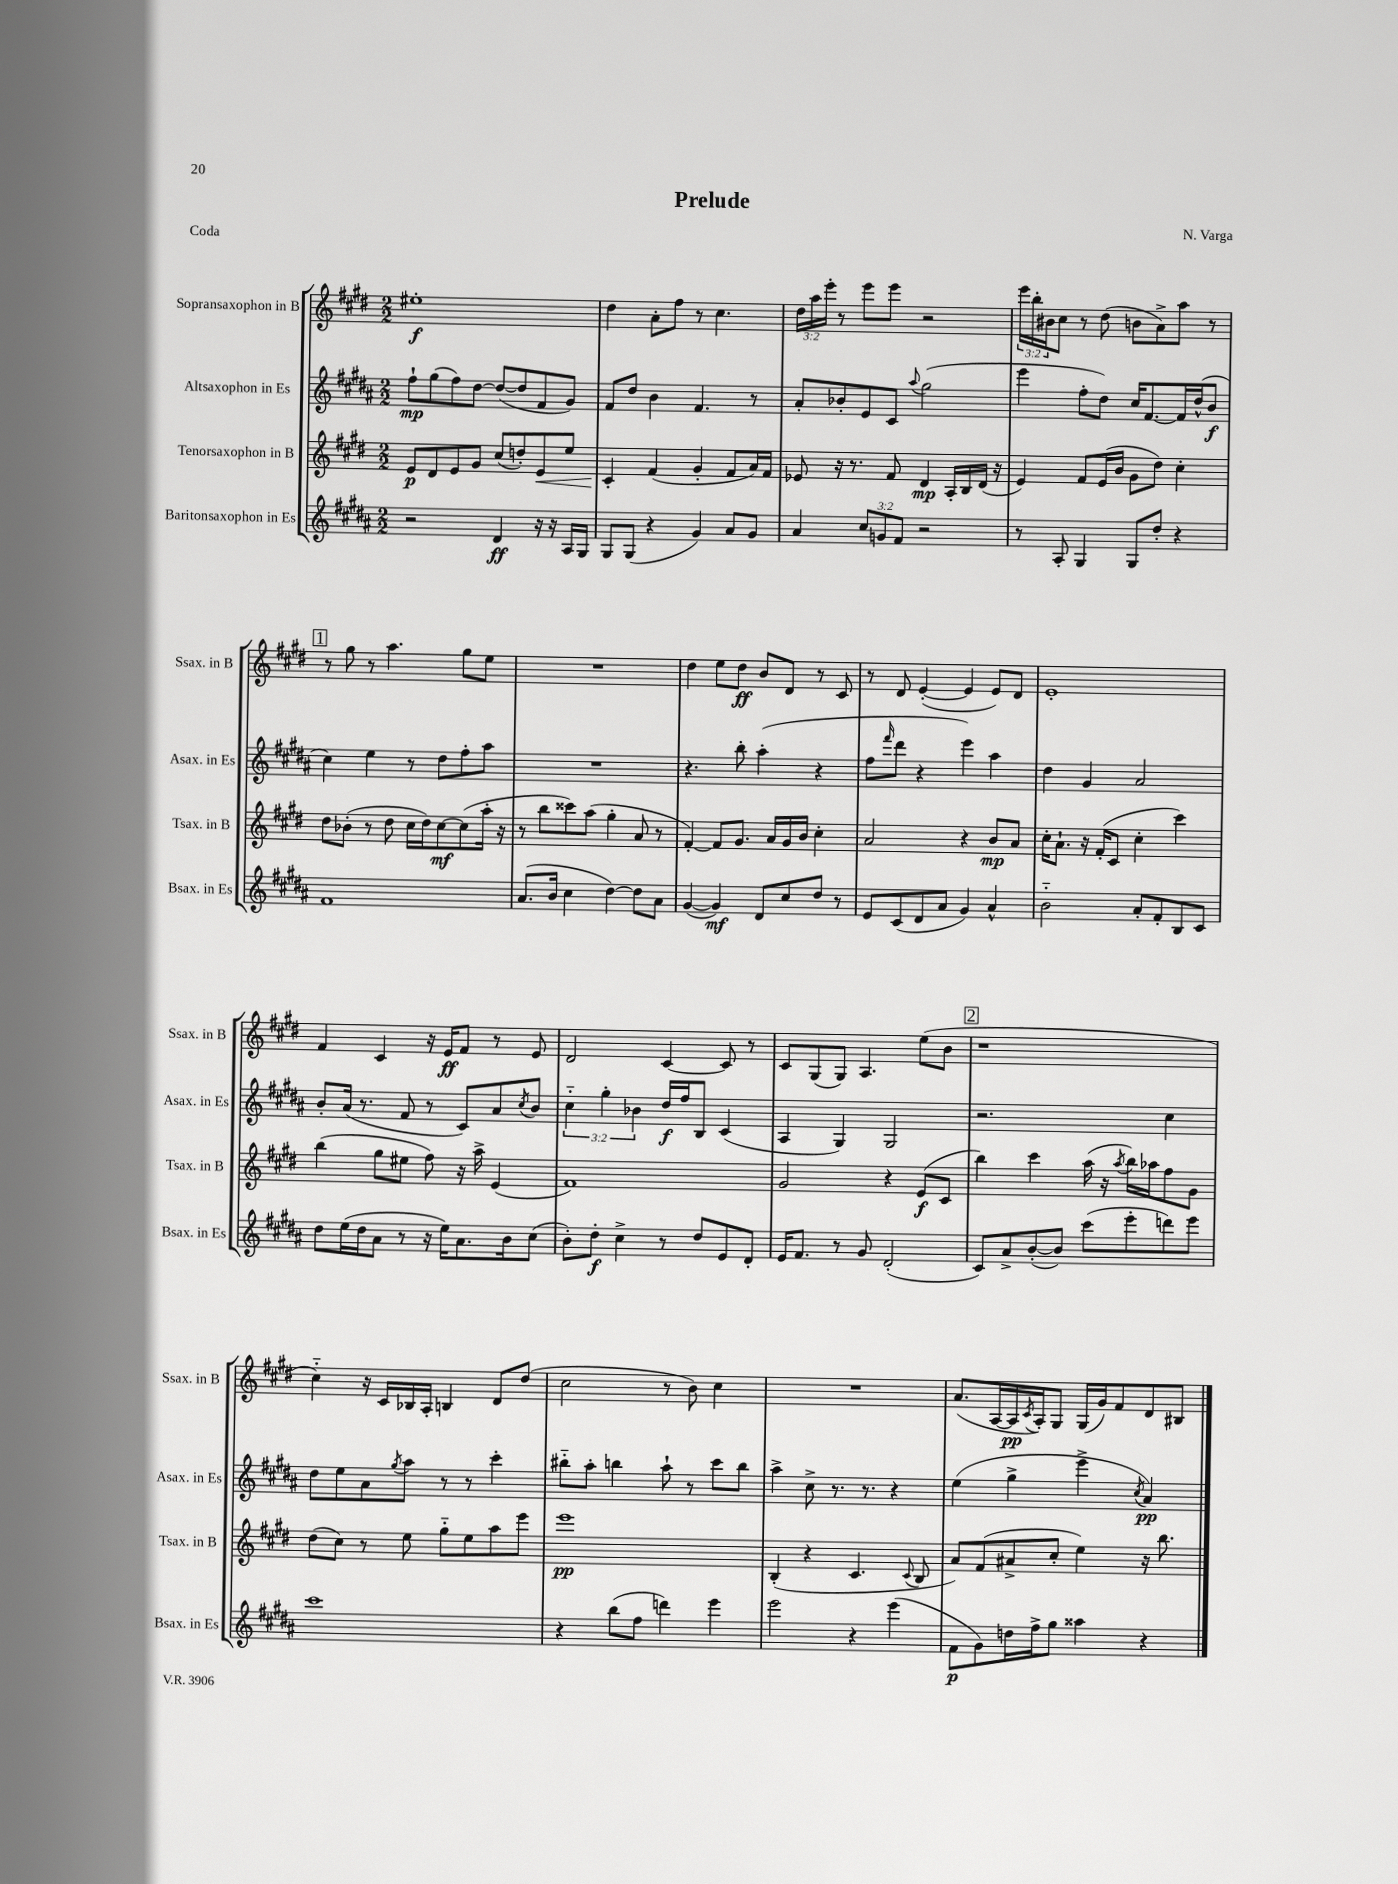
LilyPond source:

\header { title = "Prelude" composer = "N. Varga" piece = "Coda" }
<<
\new StaffGroup <<
\new Staff = "s0" \with { instrumentName = "Sopransaxophon in B" shortInstrumentName = "Ssax. in B" } {
    \clef treble \key e \major \numericTimeSignature \time 2/2 \override Staff.TupletNumber.text = #tuplet-number::calc-fraction-text
    eis''1-.\f |
    dis''4 a'8-. fis''8 r8 cis''4. |
    \tuplet 3/2 { dis''16 a''16 e'''16-. } r8 e'''8 e'''8 r2 |
    \tuplet 3/2 { e'''16 b''16-. bis'16 } cis''8 r8 dis''8( b'8 a'8->) a''8 r8 |
    \mark \markup { \box "1" } r8 gis''8 r8 a''4. gis''8 e''8 |
    R1 |
    dis''4 e''8 dis''8\ff b'8 dis'8 r8 cis'8 |
    r8 dis'8 e'4~-.( e'4 e'8) dis'8 |
    e'1-. |
    fis'4 cis'4 r16 e'16\ff fis'8 r8 e'8 |
    dis'2 cis'4~ cis'8 r8 |
    cis'8 gis8( gis8) a4. e''8( b'8 |
    \mark \markup { \box "2" } r1 |
    cis''4-_) r16 cis'16 bes16 a16-. b4 dis'8 dis''8( |
    cis''2 r8 b'8) cis''4 |
    R1 |
    a'8.( a16~ a16\pp \acciaccatura { cis'8 } a16-.) gis8 gis16( gis'16) fis'8 dis'8 bis8 \bar "|." |
}
\new Staff = "s1" \with { instrumentName = "Altsaxophon in Es" shortInstrumentName = "Asax. in Es" } {
    \clef treble \key b \major \numericTimeSignature \time 2/2 \override Staff.TupletNumber.text = #tuplet-number::calc-fraction-text
    fis''8-!\mp gis''8( fis''8) dis''8~ dis''8~( dis''8 fis'8 gis'8) |
    fis'8 dis''8 b'4 fis'4. r8 |
    ais'8-. bes'8-. e'8 cis'8 \appoggiatura { ais''8 } gis''2( |
    e'''4 fis''8-. dis''8) cis''16 fis'8.~ fis'16 dis''16-^( b'8\f |
    \mark \markup { \box "1" } cis''4) e''4 r8 dis''8 fis''8-. ais''8 |
    R1 |
    r4. b''8-. ais''4-.( r4 |
    fis''8 \grace { fis'''16 } dis'''8 r4 e'''4) ais''4 |
    dis''4 gis'4 ais'2 |
    b'8-. ais'16( r8. fis'8 r8 cis'8) ais'8 \acciaccatura { cis''8 } b'8 |
    \tuplet 3/2 { cis''4-_ gis''4-. bes'4 } dis''16\f fis''16 b8 cis'4( |
    ais4 gis4) gis2 |
    \mark \markup { \box "2" } r2. cis''4 |
    dis''8 e''8 ais'8 \acciaccatura { gis''8 } ais''8 r8 r8 cis'''4-. |
    bis''8-_ ais''8-. b''4 ais''8-! r8 cis'''8 b''8 |
    ais''4-> cis''8-> r8. r8. r4 |
    e''4( gis''4-> e'''4-> \acciaccatura { cis''8 } ais'4\pp) \bar "|." |
}
\new Staff = "s2" \with { instrumentName = "Tenorsaxophon in B" shortInstrumentName = "Tsax. in B" } {
    \clef treble \key e \major \numericTimeSignature \time 2/2
    e'8\p dis'8 e'8 gis'8 cis''8( d''8-.) e'8\< e''8 |
    cis'4-.\! fis'4( gis'4-. fis'8 a'16) fis'16 |
    ees'8 r16 r8. fis'8 dis'4\mp a16-. b16 dis'16( r16 |
    e'4) fis'8 e'16( b'16 gis'8 dis''8) cis''4-. |
    \mark \markup { \box "1" } dis''8 bes'8-.( r8 dis''8 cis''16 dis''16) cis''8~\mf cis''8( a''16-. r16 |
    r8 b''8 cisis'''8) a''8( gis''4-. a'8 r8 |
    fis'4~-.) fis'8 gis'8. a'16 gis'16 b'16 cis''4-. |
    a'2 r4 b'8\mp a'8 |
    cis''16-. a'8.-! r16 fis'16-.( cis'8 cis''4-. cis'''4) |
    b''4( gis''8 eis''8 fis''8) r16 a''16-> e'4( |
    fis'1) |
    gis'2 r4 e'8\f( cis'8 |
    \mark \markup { \box "2" } b''4) cis'''4 a''16( r16 \acciaccatura { a''8 } b''16) aes''16 fis''8 gis'8 |
    dis''8( cis''8) r8 e''8 gis''8-_ e''8 a''8 e'''8 |
    e'''1\pp |
    b4-.( r4 cis'4. \appoggiatura { cis'8 } b8 |
    a'8) fis'8( ais'8-> cis''8-. e''4) r16 b''8. \bar "|." |
}
\new Staff = "s3" \with { instrumentName = "Baritonsaxophon in Es" shortInstrumentName = "Bsax. in Es" } {
    \clef treble \key b \major \numericTimeSignature \time 2/2 \override Staff.TupletNumber.text = #tuplet-number::calc-fraction-text
    r2 dis'4\ff r16 r16 ais16 gis16 |
    gis8 gis8( r4 gis'4) ais'8 gis'8 |
    ais'4 \tuplet 3/2 { cis''8 g'8 fis'8 } r2 |
    r8 ais8-. gis4 gis8 dis''8-. r4 |
    \mark \markup { \box "1" } fis'1 |
    ais'8.( b'16 cis''4 dis''4~) dis''8 ais'8 |
    gis'4~( gis'4\mf) dis'8 cis''8 dis''8 r8 |
    e'8 cis'8( dis'8 ais'8 gis'4) ais'4-^ |
    b'2-_ ais'8-. fis'8-. b8 cis'8 |
    dis''8 e''16( dis''16 ais'8 r8 r16 e''16) ais'8. b'16 cis''8( |
    b'8-.) dis''8-.\f cis''4-> r8 dis''8 e'8 dis'8-. |
    e'16 fis'8. r8 gis'8 dis'2-.( |
    \mark \markup { \box "2" } cis'8) ais'8-> b'8~-.( b'8) cis'''8( e'''8-. d'''8) e'''8 |
    cis'''1 |
    r4 b''8( fis''8 d'''4) e'''4 |
    e'''2 r4 e'''4( |
    fis'8\p gis'8) d''16 fis''16-> gis''8 aisis''4 r4 \bar "|." |
}
>>
>>
\layout { \context { \Score \remove "Bar_number_engraver" } }
